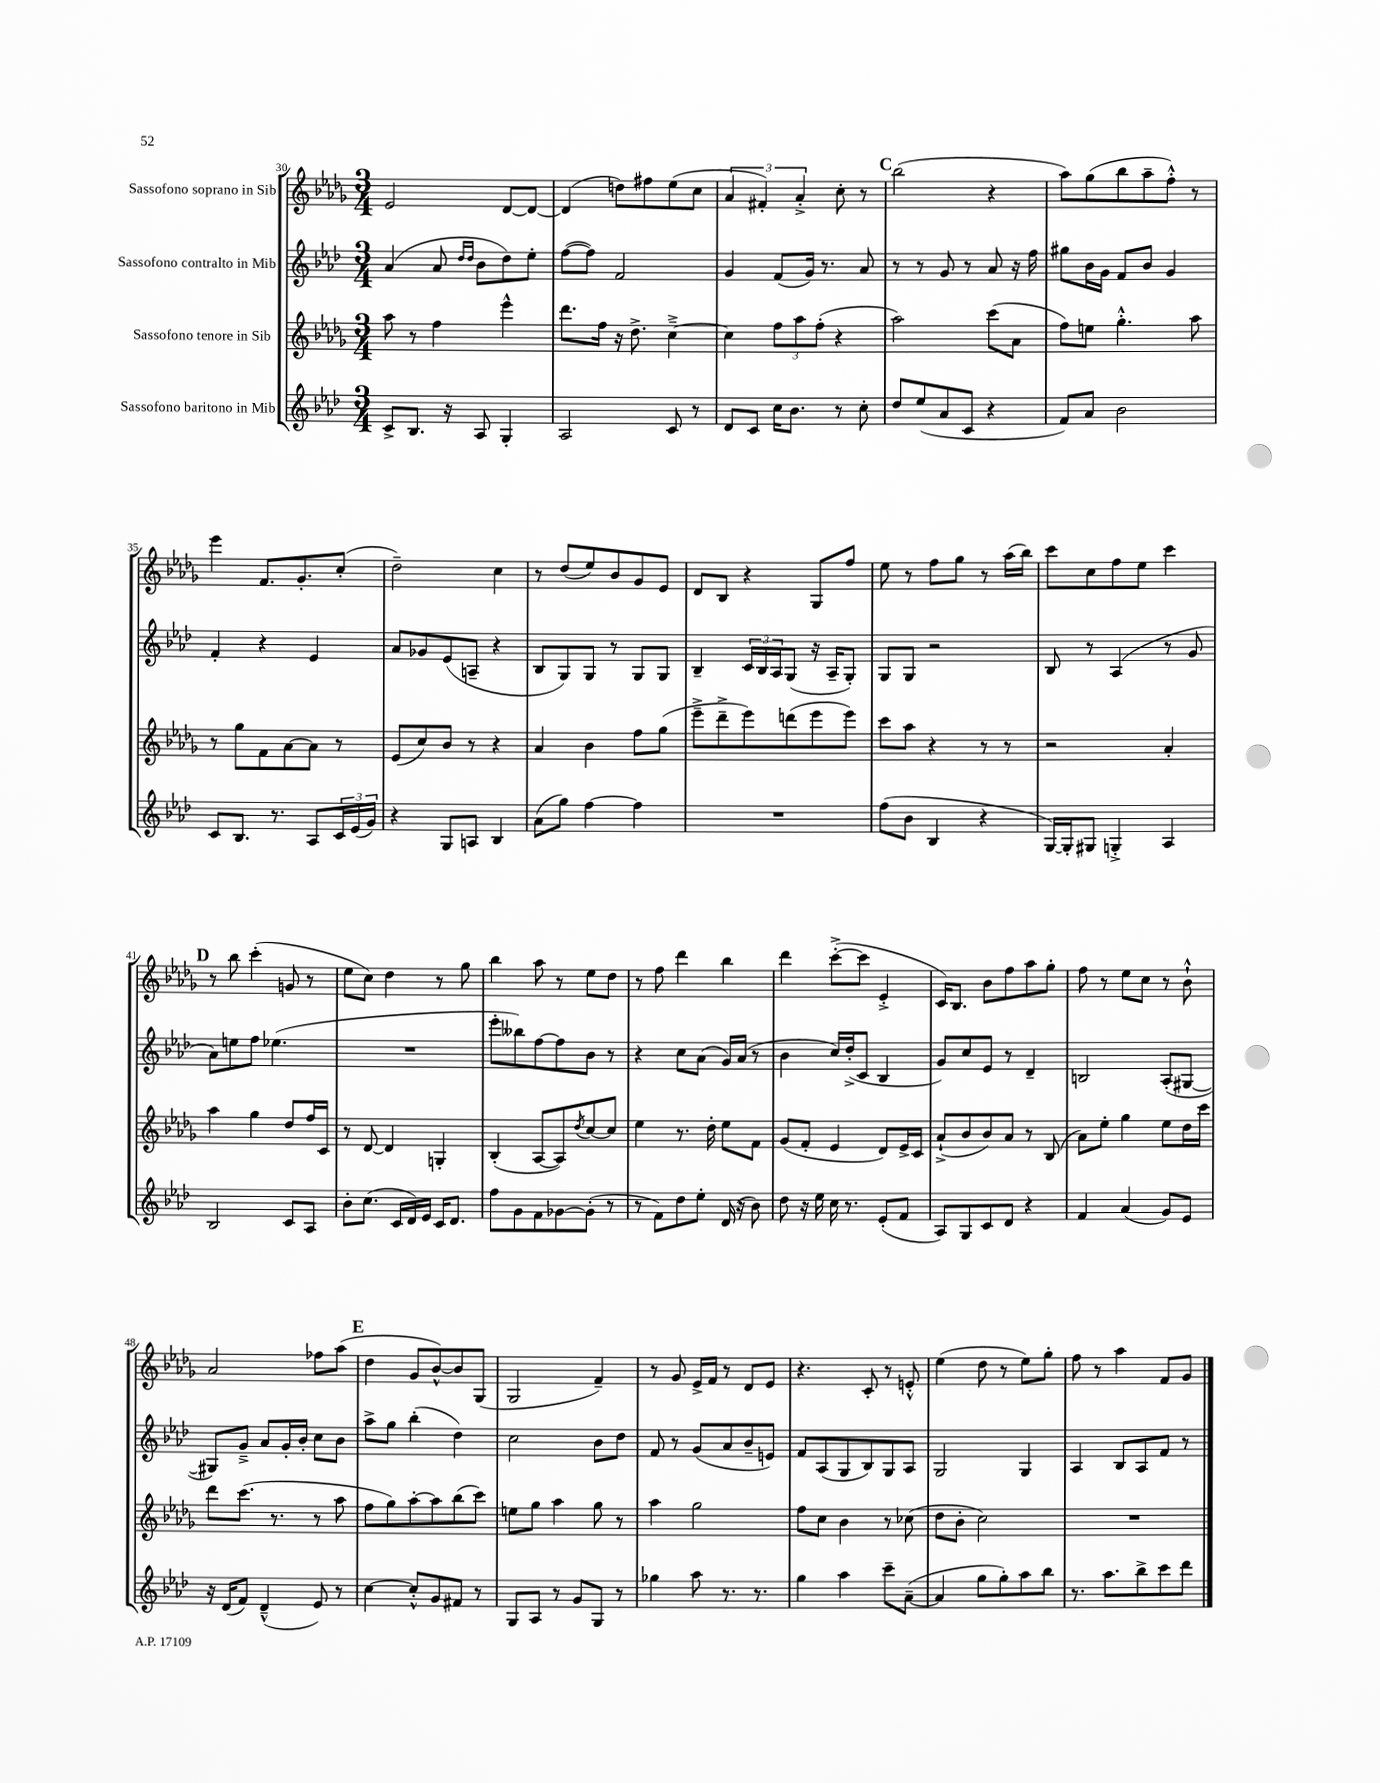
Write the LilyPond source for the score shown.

<<
\new StaffGroup <<
\new Staff = "s0" \with { instrumentName = "Sassofono soprano in Sib" } {
    \clef treble \key des \major \numericTimeSignature \time 3/4
    ees'2 des'8~ des'8~ |
    des'4( d''8) fis''8 ees''8( c''8 |
    \tuplet 3/2 { aes'4 fis'4-.) aes'4-.-> } c''8-. r8 |
    \mark \markup { \bold "C" } bes''2( r4 |
    aes''8) ges''8( bes''8 aes''8-- f''8-.-^) r8 |
    ees'''4 f'8. ges'8.-. c''8-.( |
    des''2--) c''4 |
    r8 des''8( ees''8) bes'8 ges'8 ees'8 |
    des'8 bes8 r4 ges8 f''8 |
    ees''8 r8 f''8 ges''8 r8 aes''16( bes''16) |
    c'''8 c''8 f''8 ees''8 c'''4 |
    \mark \markup { \bold "D" } r8 bes''8 c'''4-.( g'8 r8 |
    ees''8 c''8) des''4 r8 ges''8 |
    bes''4 aes''8 r8 ees''8 des''8 |
    r8 f''8 des'''4 bes''4 |
    des'''4 c'''8~-.->( c'''8 ees'4-.-> |
    c'16) bes8. bes'8 f''8 aes''8 ges''8-. |
    f''8 r8 ees''8 c''8 r8 bes'8-!-^ |
    aes'2 fes''8 aes''8( |
    \mark \markup { \bold "E" } des''4 ges'8 bes'8~-^) bes'8 ges8( |
    ges2 f'4--) |
    r8 ges'8 ees'16-> f'16 r8 des'8 ees'8 |
    r4. c'8-. r8 e'8-.-^ |
    ees''4( des''8 r8 ees''8) ges''8-. |
    f''8 r8 aes''4 f'8 ges'8 \bar "|." |
}
\new Staff = "s1" \with { instrumentName = "Sassofono contralto in Mib" } {
    \clef treble \key aes \major \numericTimeSignature \time 3/4
    aes'4( aes'8 \grace { des''16 des''16 } bes'8 des''8) ees''8-. |
    f''8~( f''8) f'2 |
    g'4 f'8( g'16) r8. aes'8 |
    \mark \markup { \bold "C" } r8 r8 g'8 r8 aes'8 r16 f''16 |
    gis''8 bes'16 g'16 f'8 bes'8 g'4 |
    f'4-. r4 ees'4 |
    aes'8 ges'8 ees'8( a8-- r4 |
    bes8 g8) g8 r8 g8 g8 |
    bes4-- \tuplet 3/2 { c'16 bes16 aes16 } g8( r16 aes16-- g8-.) |
    g8 g8 r2 |
    bes8 r8 aes4( r8 g'8 |
    \mark \markup { \bold "D" } aes'8) e''8 f''8 ees''4.( |
    R2. |
    ees'''8-. beses''8) f''8~ f''8 bes'8 r8 |
    r4 c''8 aes'8( g'16) aes'16( r8 |
    bes'4 c''16) des''16-.->( c'8 bes4 |
    g'8) c''8 ees'8 r8 des'4-- |
    b2 aes8-.( gis8~ |
    gis8) g'8---> aes'8 g'16-. bes'16-. c''8 bes'8 |
    \mark \markup { \bold "E" } aes''8-> g''8 bes''4-.( des''4) |
    c''2 bes'8 des''8 |
    f'8 r8 g'8( aes'8 bes'8-- e'8) |
    f'8 aes8( g8 bes8) g8 aes8 |
    g2 g4 |
    aes4 bes8 aes8 f'8 r8 \bar "|." |
}
\new Staff = "s2" \with { instrumentName = "Sassofono tenore in Sib" } {
    \clef treble \key des \major \numericTimeSignature \time 3/4
    aes''8 r8 f''4 ees'''4-^ |
    des'''8. f''16 r16 des''8.-> c''4~---> |
    c''4 \tuplet 3/2 { f''8 aes''8 f''8-.( } r4 |
    \mark \markup { \bold "C" } aes''2) c'''8( aes'8 |
    f''8) e''8 ges''4.-.-^ aes''8 |
    r8 ges''8 f'8 aes'8~ aes'8 r8 |
    ees'8( c''8) bes'8 r8 r4 |
    aes'4 bes'4 f''8 ges''8( |
    ees'''8---> des'''8---> ees'''8) d'''8( ees'''8 ees'''8) |
    c'''8 aes''8 r4 r8 r8 |
    r2 aes'4-. |
    \mark \markup { \bold "D" } aes''4 ges''4 des''8 f''16 c'16 |
    r8 des'8~ des'4 g4-. |
    bes4-.( aes8~ aes8) \acciaccatura { des''8 } c''8~ c''8 |
    ees''4 r8. des''16-. ees''8 f'8 |
    ges'8( f'8-. ees'4 des'8) ees'16-> c'16 |
    aes'8-!->( bes'8 bes'8) aes'8 r8 bes8( |
    aes'8) ees''8-. ges''4 ees''8 des''16 c'''16 |
    des'''8 c'''8.( r8. r8 aes''8 |
    \mark \markup { \bold "E" } f''8 ges''8) aes''8~-. aes''8 bes''8( c'''8) |
    e''8 ges''8 aes''4 ges''8 r8 |
    aes''4 ges''2 |
    f''8 c''8 bes'4 r8 ces''8( |
    des''8 bes'8-. c''2) |
    R2. \bar "|." |
}
\new Staff = "s3" \with { instrumentName = "Sassofono baritono in Mib" } {
    \clef treble \key aes \major \numericTimeSignature \time 3/4
    c'8-> bes8. r16 aes8 g4-. |
    aes2 c'8 r8 |
    des'8 c'8 c''16 bes'8. r8 c''8-. |
    \mark \markup { \bold "C" } des''8 ees''8( aes'8 c'8 r4 |
    f'8) aes'8 bes'2 |
    c'8 bes8. r8. aes8 \tuplet 3/2 { c'16 ees'16( g'16) } |
    r4 g8 a8 bes4 |
    aes'8( g''8) f''4~ f''4 |
    R2. |
    f''8( bes'8 bes4 r4 |
    g16~) g16-. gis8 g4-.-> aes4 |
    \mark \markup { \bold "D" } bes2 c'8 aes8 |
    bes'8-. c''8.( c'16 des'16) ees'16 c'16 des'8. |
    f''8 g'8 f'8 ges'8~ ges'8-.( r8 |
    r8 f'8) des''8 ees''8-. des'16( r16 bes'8) |
    des''8 r16 ees''16 c''16 r8. ees'8-.( f'8 |
    aes8) g8 c'8 des'8 r4 |
    f'4 aes'4( g'8) ees'8 |
    r16 des'16( f'8) des'4---^( ees'8) r8 |
    \mark \markup { \bold "E" } c''4~ c''8-.-^ g'8 fis'8 r8 |
    g8 aes8 r8 g'8 g8 r8 |
    ges''4 aes''8 r8. r8. |
    g''4 aes''4 c'''8-- aes'8~--( |
    aes'4 g''8 g''8-.) aes''8 bes''8 |
    r8. aes''8. bes''8-> c'''8 des'''8 \bar "|." |
}
>>
>>
\layout { \context { \Score currentBarNumber = #30 } }
